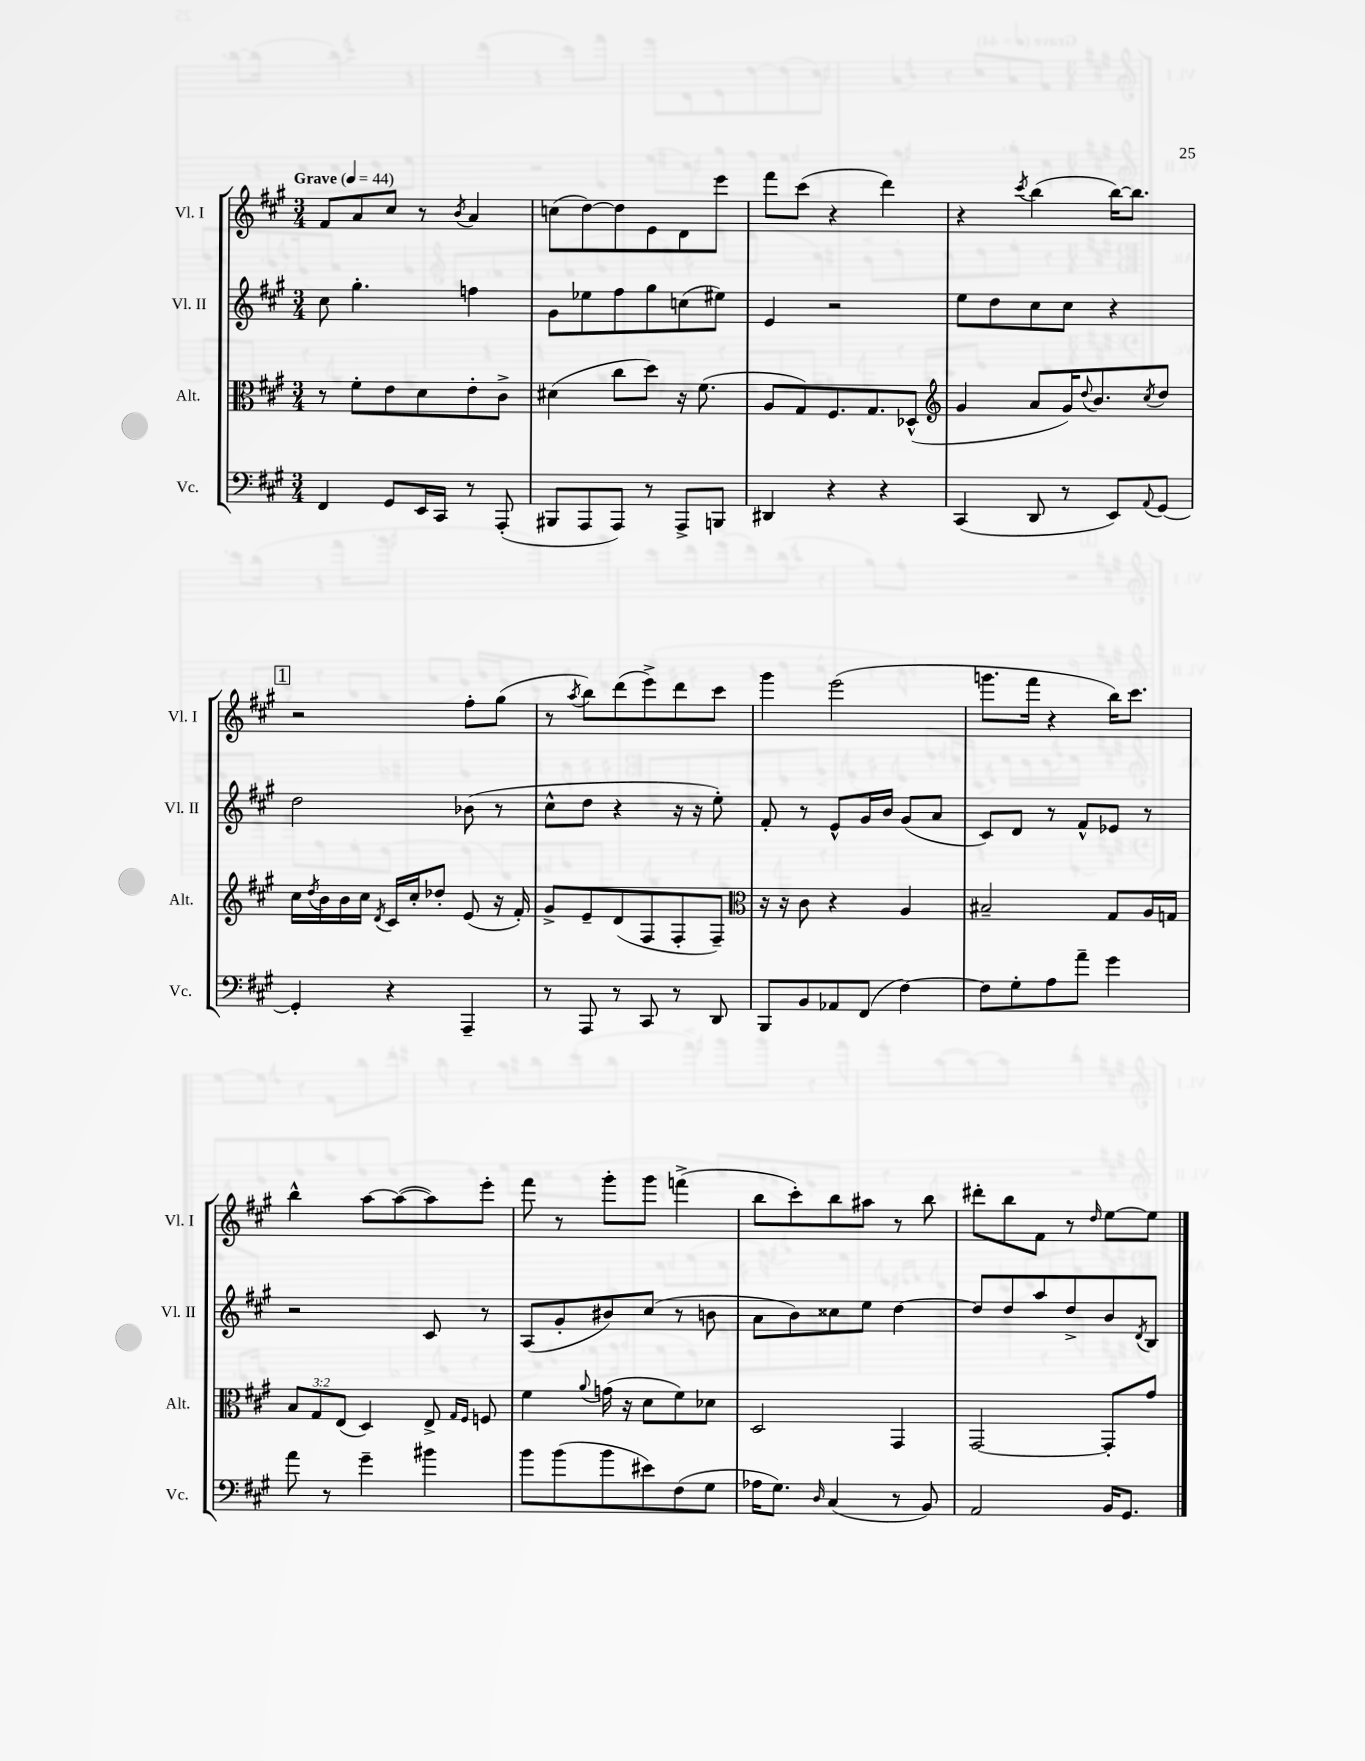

**kern	**kern	**kern	**kern
*staff4	*staff3	*staff2	*staff1
*clefF4	*clefC3	*clefG2	*clefG2
*k[f#c#g#]	*k[f#c#g#]	*k[f#c#g#]	*k[f#c#g#]
*M3/4	*M3/4	*M3/4	*M3/4
*MM44	*MM44	*MM44	*MM44
4FF#	8r	8cc#	8f#
.	8f#'	4.gg#'	8a
8GG#	8e	.	8cc#
16EE	8d	.	8r
16CC#	.	.	.
.	.	.	8qb
8r	8e'	4ff	4a
(8AAA'	8c#^	.	.
=	=	=	=
8BBB#	(4d#	8g#	(8cc
8AAA	.	8ee-	[8dd)
8AAA)	8cc#	8ff#	8dd]
8r	8dd)	8gg#	8e
8AAA^	16r	(8cc	8d
.	(8.f#	.	.
8BBB	.	8ee#)	8eee
=	=	=	=
4DD#	8A	4e	8fff#
.	8G#)	.	(8ccc#
4r	8.F#	2r	4r
.	8.G#	.	.
4r	.	.	4ddd)
.	(8D-^^	.	.
=	=	=	=
*	*clefG2	*	*
(4CC#	4g#	8ee	4r
.	.	8dd	.
.	.	.	8qccc#
8DD	8a	8cc#	(4bb
8r	16g#)	8cc#	.
.	8qqdd	.	.
.	8.b	.	.
8EE)	.	4r	[16bb)
.	.	.	8.bb]
8qqAA	8qcc#	.	.
[8GG#	8dd	.	.
=	=	=	=
4GG#']	16cc#	2dd	2r
.	8qdd	.	.
.	16b	.	.
.	16b	.	.
.	16cc#	.	.
.	8qd	.	.
4r	16c#	.	.
.	16cc#'	.	.
.	8dd-'	.	.
4AAA~	(8e	(8b-	8ff#'
.	16r	8r	(8gg#
.	16f#')	.	.
=	=	=	=
8r	8g#^	8cc#^^	8r
.	.	.	8qaa
8AAA	8e~	8dd	8bb)
8r	(8d	4r	(8ddd
8CC#	8F#	.	8eee^)
8r	8F#'	16r	8ddd
.	.	16r	.
8DD	8F#~)	8ee')	8ccc#
=	=	=	=
*	*clefC3	*	*
8BBB	16r	8f#'	4ggg#
.	16r	.	.
8BB	8c#	8r	.
8AA-	4r	8e^^	(2eee
(8FF#	.	16g#	.
.	.	16b	.
[4F#)	4A	(8g#	.
.	.	8a	.
=	=	=	=
8F#]	2B#~	8c#)	8.ggg
8G#'	.	8d	.
.	.	.	16fff#
8A	.	8r	4r
8a~	.	8f#^^	.
4g#	8G#	8e-	16bb)
.	.	.	8.ccc#
.	16A	8r	.
.	16G	.	.
=	=	=	=
8a	12B	2r	4bb^^
.	12G#	.	.
8r	.	.	.
.	(12E	.	.
4g#~	4D)	.	[8aa
.	.	.	(8aa_
4b#	8E^	8c#	8aa])
.	16qqG#	.	.
.	16qqF#	.	.
.	8F	8r	8eee'
=	=	=	=
8b	4f#	(8A	8fff#
(8b	.	8g#'	8r
.	8qqa	.	.
8b	(16g	8b#)	8ggg#'
.	16r	.	.
8e#)	8d	(8cc#	8ggg#
(8F#	8f#)	8r	(4fff^
8G#	8d-	8b	.
=	=	=	=
16A-	2D	8a	8bb
8.G#)	.	.	.
.	.	8b)	8ccc#')
16qqD	.	.	.
(4C#	.	8cc##	8bb
.	.	8ee	8aa#
8r	4GG#	[4dd	8r
8BB)	.	.	8bb
=	=	=	=
2AA	[2GG#	8dd]	8ddd#'
.	.	8dd	8bb
.	.	8aa	8f#
.	.	8dd^	8r
.	.	.	16qqdd
16BB	8GG#']	8b	[8ee
8.GG#	.	.	.
.	.	8qd	.
.	8g#	8B	8ee]
==	==	==	==
*-	*-	*-	*-
